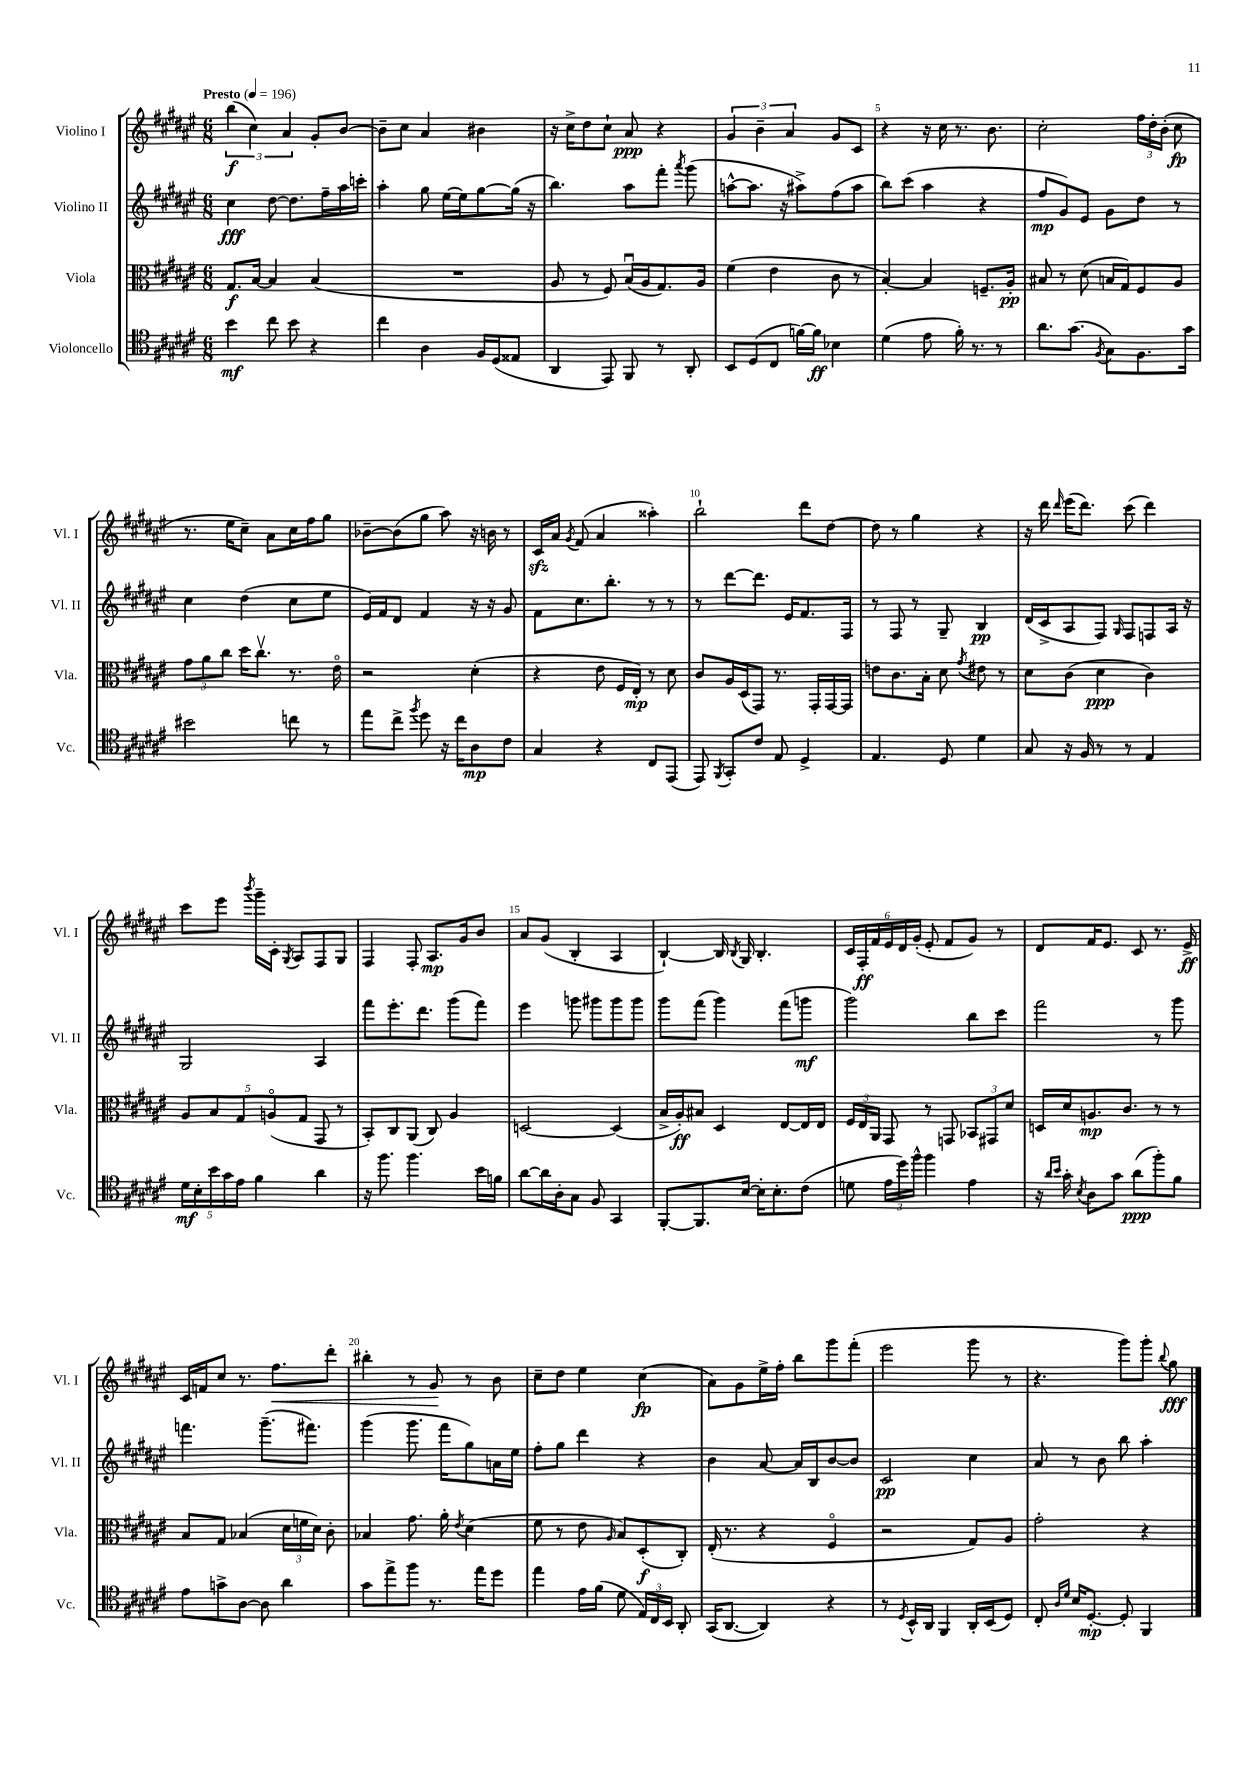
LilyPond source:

<<
\new StaffGroup <<
\new Staff = "s0" \with { instrumentName = "Violino I" shortInstrumentName = "Vl. I" } {
    \clef treble \key fis \major \numericTimeSignature \time 6/8 \tempo "Presto" 4 = 196
    \autoBeamOff \tuplet 3/2 { b''4\f( cis''4) ais'4 } gis'8[-. b'8]~ |
    b'8[-- cis''8] ais'4 bis'4 |
    r16 cis''16[-> dis''8 cis''8]-! ais'8\ppp r4 |
    \tuplet 3/2 { gis'4 b'4-- ais'4 } gis'8[ cis'8] |
    r4 r16 cis''16 r8. b'8. |
    cis''2-. \tuplet 3/2 { fis''16[ dis''16-. b'16]-.( } cis''8\fp |
    r8. eis''16[ cis''8]--) ais'8[ cis''16 fis''16 gis''8] |
    bes'8[~-- bes'8( gis''8] ais''8) r16 b'16 r8 |
    cis'16[\sfz ais'16] \acciaccatura { gis'8 } fis'8( ais'4 aisis''4-.) |
    b''2-! dis'''8[ dis''8]~ |
    dis''8 r8 gis''4 r4 |
    r16 dis'''16 \grace { dis'''16 } eis'''16[( dis'''8.]) cis'''8( dis'''4) |
    cis'''8[ eis'''8] \acciaccatura { b'''8 } gis'''16[-- cis'16]-. \acciaccatura { gis8 } ais8[ fis8 gis8] |
    fis4 fis8-. ais8.[\mp gis'16 b'8] |
    ais'8[ gis'8]( b4-. ais4 |
    b4~-!) b16 \acciaccatura { b8 } gis16 b4.-. |
    \tuplet 6/4 { cis'16[ fis16-.\ff fis'16 eis'16 dis'16 gis'16]-.( } eis'8-. fis'8[ gis'8]) r8 |
    dis'8[ fis'16 eis'8.] cis'8 r8. eis'16->\ff |
    cis'16[ f'16 cis''8] r8. fis''8.[\< dis'''8]-. |
    bis''4-. r8 gis'8\! r8 b'8 |
    cis''8[-- dis''8] eis''4 cis''4\fp( |
    ais'8[) gis'8 eis''16-> fis''16]-. b''8[ gis'''8 fis'''8]-.( |
    eis'''2 gis'''8 r8 |
    r4. gis'''8[) gis'''8]-. \appoggiatura { b''8 } gis''8\fff \bar "|." |
}
\new Staff = "s1" \with { instrumentName = "Violino II" shortInstrumentName = "Vl. II" } {
    \clef treble \key fis \major \numericTimeSignature \time 6/8
    \autoBeamOff cis''4\fff dis''8~ dis''8.[ fis''16-- ais''16 c'''16]-. |
    ais''4-. gis''8 eis''16[~ eis''16 gis''8~ gis''16]( r16 |
    b''4.) ais''8[ fis'''8]-. \acciaccatura { ais'''8 } gis'''8( |
    a''8[~-^ a''8.] r16 ais''8[->) fis''8( ais''8] |
    b''8[) cis'''8]( ais''4 r4 |
    fis''8[\mp gis'8) eis'8] gis'8[ dis''8] r8 |
    cis''4 dis''4( cis''8[ eis''8] |
    eis'16[) fis'16 dis'8] fis'4 r16 r16 gis'8 |
    fis'8[ cis''8. b''8.]-. r8 r8 |
    r8 dis'''8[~ dis'''8.] eis'16[ fis'8. fis16] |
    r8 fis8 r8 gis8-- b4\pp |
    dis'16[( cis'16-> ais8 fis8]) \grace { gis16 } fis8[ f8 ais16] r16 |
    gis2 ais4 |
    fis'''8[ eis'''8.-. dis'''8.] gis'''8[( fis'''8]) |
    eis'''4 g'''8 gis'''8[ gis'''8 gis'''8] |
    gis'''8[ fis'''8]( gis'''4) fis'''8[( g'''8]\mf |
    gis'''2) b''8[ cis'''8] |
    fis'''2 r8 gis'''8 |
    f'''4. gis'''8.[--( fis'''8.]) |
    gis'''4( gis'''8. fis'''16[ gis''8) a'16 eis''16] |
    fis''8[-. gis''8] dis'''4 r4 |
    b'4 ais'8~ ais'16[ b16 b'8~ b'8] |
    cis'2\pp cis''4 |
    ais'8 r8 b'8 b''8 ais''4-. \bar "|." |
}
\new Staff = "s2" \with { instrumentName = "Viola" shortInstrumentName = "Vla." } {
    \clef alto \key fis \major \numericTimeSignature \time 6/8
    \autoBeamOff gis8.[\f b16]~ b4 b4( |
    R2. |
    ais8 r8 fis8) b16[\downbow( ais16 gis8.) ais16] |
    fis'4( eis'4 cis'8 r8 |
    b4~-.) b4 f8.[-- ais16]-.\pp |
    bis8 r8 dis'8( b16[ gis16) fis8 ais8] |
    \tuplet 3/2 { gis'8[ ais'8 cis''8] } dis''16[ cis''8.]\upbow r8. eis'16\flageolet |
    r2 dis'4-.( |
    r4 eis'8 fis16[ eis16]-.\mp) r8 dis'8 |
    cis'8[ ais16 dis16( gis,8]) r8. gis,16[-. gis,16~ gis,16] |
    e'8[ cis'8. b16]-. dis'8 \acciaccatura { gis'8 } eis'8 r8 |
    dis'8[ cis'8]( dis'4\ppp cis'4) |
    \tuplet 5/4 { ais8[ b8 gis8 a8\flageolet( gis8] } gis,8 r8 |
    b,8[-.) cis8 ais,8]( cis8) ais4 |
    d2~ d4( |
    b16[-> ais16-.\ff) bis8] dis4 eis8[~ eis16 eis16] |
    \tuplet 3/2 { fis16[ eis16 ais,16] } gis,8 r8 g,8 \tuplet 3/2 { bes,8[ gis,8 dis'8] } |
    d16[ dis'16 a8.\mp cis'8.] r8 r8 |
    b8[ gis8] bes4( \tuplet 3/2 { dis'16[ f'16 dis'16]) } cis'8-. |
    bes4 gis'8. ais'16-. \acciaccatura { eis'8 } dis'4( |
    fis'8 r8 eis'8 \grace { ais16 } b8[) dis8-.\f( cis8]-.) |
    eis16-.( r8. r4 fis4\flageolet |
    r2 gis8[) ais8] |
    gis'2-. r4 \bar "|." |
}
\new Staff = "s3" \with { instrumentName = "Violoncello" shortInstrumentName = "Vc." } {
    \clef tenor \key fis \major \numericTimeSignature \time 6/8
    \autoBeamOff b'4\mf cis''8 b'8 r4 |
    cis''4 ais4 fis16[ dis16( eisis8] |
    ais,4 eis,8) fis,8 r8 ais,8-. |
    b,8[ dis8( cis8] f'16[~) f'16]\ff bes4 |
    dis'4( eis'8 fis'16-.) r8. r8 |
    ais'8.[ gis'8.]( \acciaccatura { fis8 } gis8[) fis8. gis'16] |
    bis'2 c''8 r8 |
    eis''8[ cis''8]-> \acciaccatura { fis''8 } dis''8 r16 cis''16[ ais8\mp cis'8] |
    gis4 r4 cis8[ eis,8]( |
    eis,8) \acciaccatura { fis,8 } gis,8[-. cis'8] eis8 dis4-> |
    eis4. dis8 dis'4 |
    gis8 r16 fis16 r8 r8 eis4 |
    \tuplet 5/4 { dis'16[\mf b16-. b'16 gis'16 eis'16] } fis'4 ais'4 |
    r16 fis''8. fis''4. b'16[ f'16] |
    ais'8[~ ais'16 ais16-. gis8] fis8 gis,4 |
    fis,8[~-. fis,8. b16]~ b16[-. b8.-. cis'8]( |
    d'8 \tuplet 3/2 { eis'16[ dis''16) fis''16]-^ } fis''4 eis'4 |
    r16 \grace { ais'16[ b'16] } gis'16-. \acciaccatura { b8 } ais8[ gis'8] ais'8[\ppp( fis''8-.) fis'8] |
    eis'8[ g'8-> ais8]~ ais8 ais'4 |
    gis'8[ eis''8-> fis''8] r8. eis''16[ dis''8] |
    eis''4 eis'16[ fis'16]( dis'8 \tuplet 3/2 { eis16[) cis16 b,16] } ais,8-. |
    gis,16[( ais,8.]~ ais,4) r4 |
    r8 \acciaccatura { dis8 } b,16[-^ ais,16] fis,4 ais,16[-. b,16( dis8]) |
    cis8-. \grace { ais16[ dis'16] } b16[ dis8.]~-.\mp dis8-. fis,4 \bar "|." |
}
>>
>>
\layout { \context { \Score \override BarNumber.break-visibility = ##(#f #t #t) barNumberVisibility = #(every-nth-bar-number-visible 5) } }
